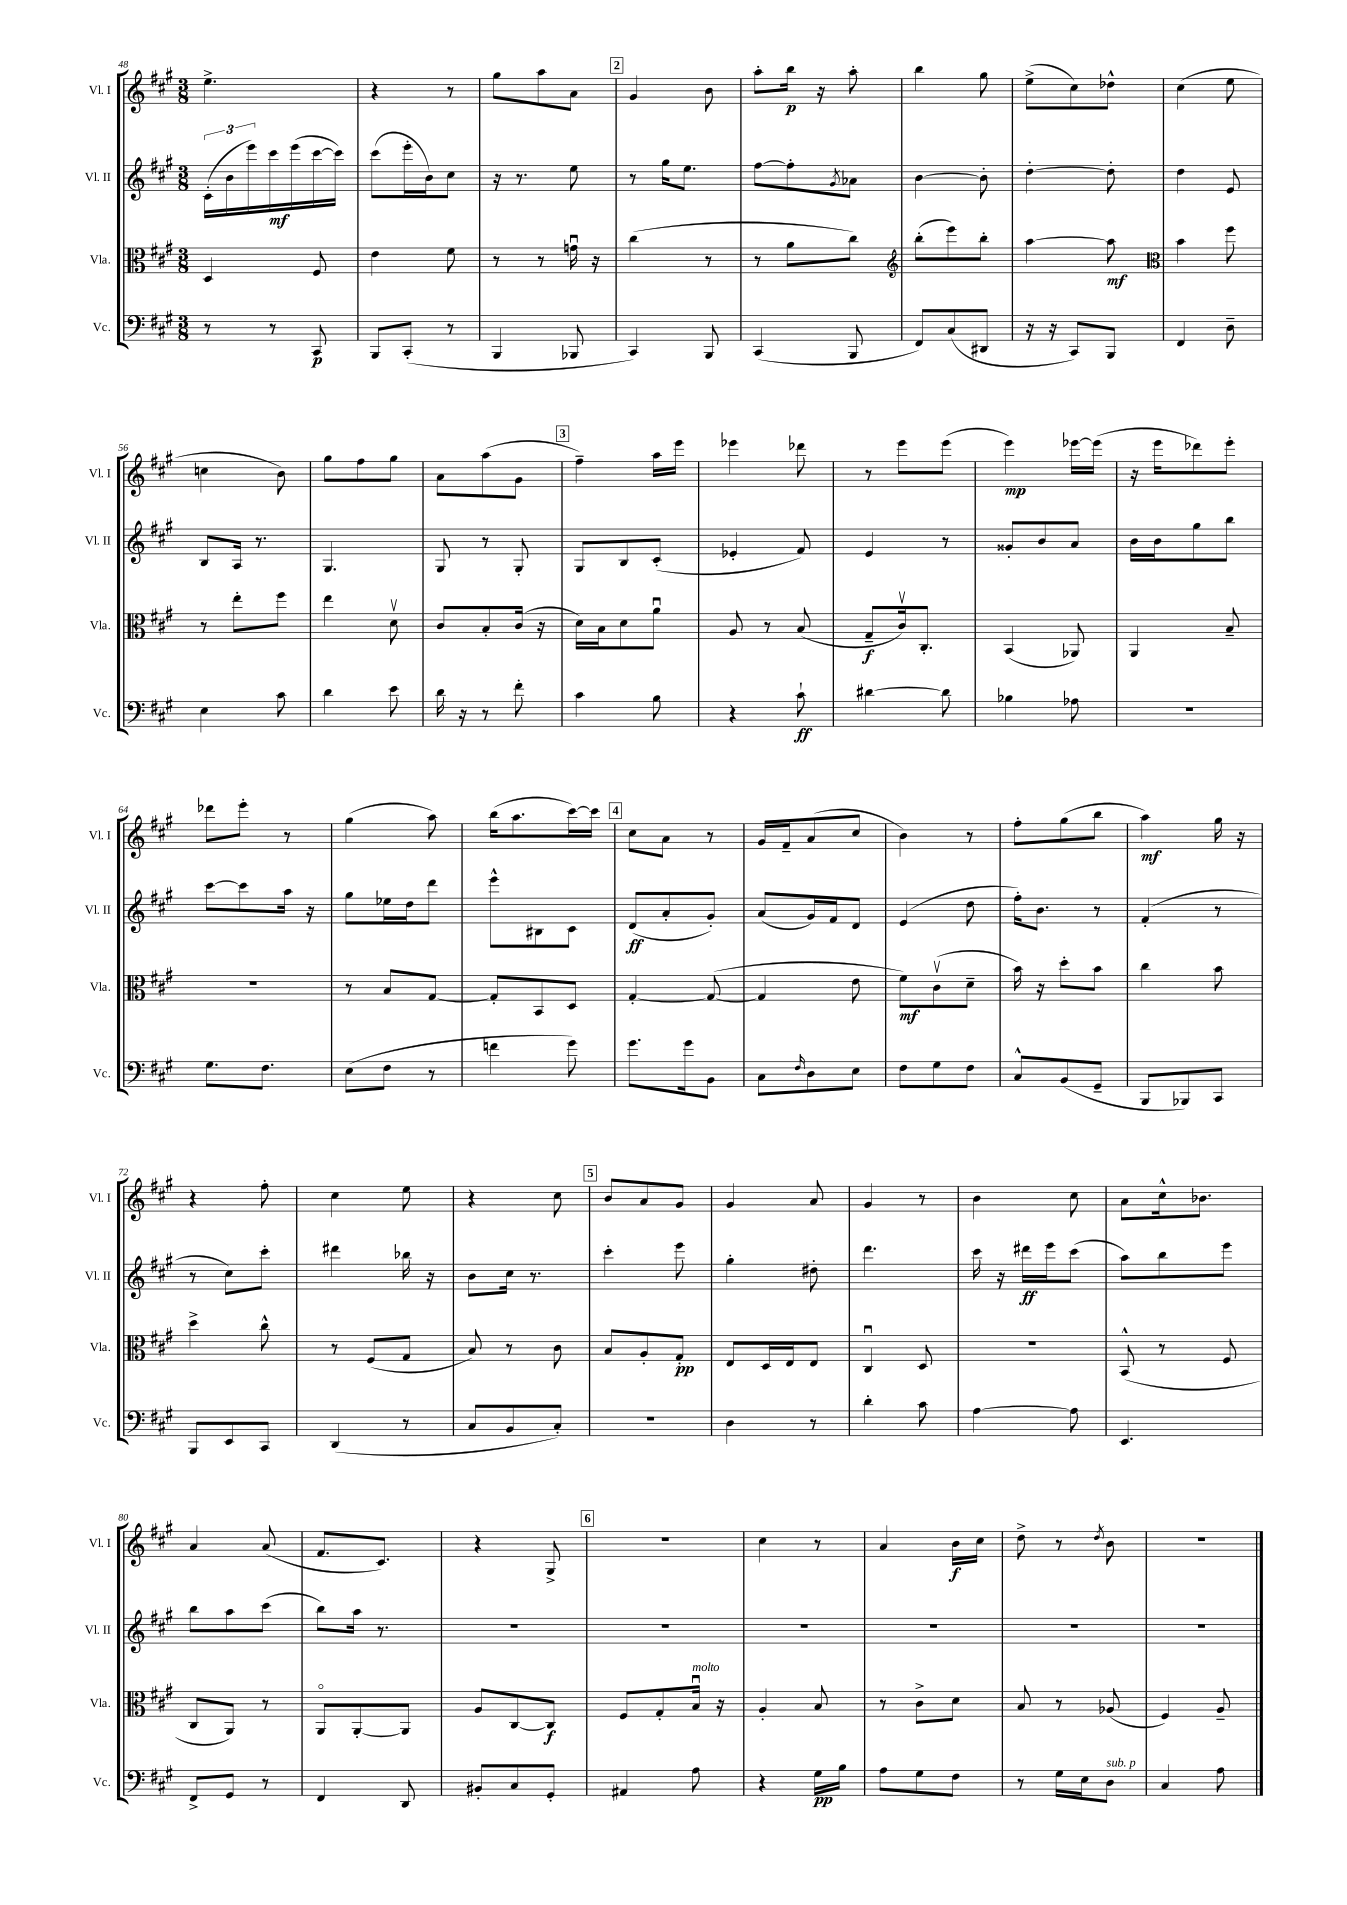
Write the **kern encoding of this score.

**kern	**kern	**kern	**kern
*staff4	*staff3	*staff2	*staff1
*clefF4	*clefC3	*clefG2	*clefG2
*k[f#c#g#]	*k[f#c#g#]	*k[f#c#g#]	*k[f#c#g#]
*M3/8	*M3/8	*M3/8	*M3/8
8r	4D	(24c#'	4.ee^
.	.	24b	.
.	.	24eee)	.
8r	.	16ccc#	.
.	.	(16eee	.
8CC#	8F#	[16ccc#	.
.	.	16ccc#])	.
=	=	=	=
8BBB	4e	(8ccc#	4r
(8CC#'	.	16eee'	.
.	.	16b)	.
8r	8f#	8cc#	8r
=	=	=	=
4BBB	8r	16r	8gg#
.	.	8.r	.
.	8r	.	8aa
8BBB-	16gu	8ee	8a
.	16r	.	.
=	=	=	=
4CC#)	(4cc#	8r	4g#
.	.	16gg#	.
.	.	8.ee	.
8BBB	8r	.	8b
=	=	=	=
(4CC#	8r	[8ff#	8aa'
.	8a	8ff#']	16bb
.	.	.	16r
.	.	8qg#	.
8BBB	8cc#)	8a-	8aa'
=	=	=	=
*	*clefG2	*	*
8FF#)	(8bb'	[4b	4bb
(8C#	8eee)	.	.
8DD#	8bb'	8b']	8gg#
=	=	=	=
16r	[4aa	[4dd'	(8ee^
16r	.	.	.
8CC#)	.	.	8cc#)
8BBB	8aa]	8dd']	8dd-^^
=	=	=	=
*	*clefC3	*	*
4FF#	4b	4dd	(4cc#
8D~	8ff#	8e	8ee
=	=	=	=
4E	8r	8B	4cc
.	8ee'	16A	.
.	.	8.r	.
8c#	8ff#	.	8b)
=	=	=	=
4d	4ee	4.G#	8gg#
.	.	.	8ff#
8e	8dv	.	8gg#
=	=	=	=
16d	8c#	8G#	8a
16r	.	.	.
8r	8B'	8r	(8aa
8f#'	(16c#	8G#'	8g#
.	16r	.	.
=	=	=	=
4c#	16d)	8G#	4ff#~)
.	16B	.	.
.	8d	8B	.
8B	8au	(8c#'	16aa
.	.	.	16eee
=	=	=	=
4r	8A	4e-'	4eee-
.	8r	.	.
8c#`	(8B	8f#)	8ddd-
=	=	=	=
[4d#	8G#~	4e	8r
.	16c#v)	.	8eee
.	8.C#'	.	.
8d#]	.	8r	(8eee
=	=	=	=
4B-	(4BB	8g##'	4eee)
.	.	8b	.
8A-	8AA-)	8a	[16eee-
.	.	.	(16eee-]
=	=	=	=
4.r	4AA	16b	16r
.	.	16b	16eee
.	.	8gg#	8ddd-)
.	8B~	8bb	8eee'
=	=	=	=
8.G#	4.r	[8ccc#	8ddd-
.	.	8ccc#]	8eee'
8.F#	.	.	.
.	.	16aa	8r
.	.	16r	.
=	=	=	=
(8E	8r	8gg#	(4gg#
8F#	8B	16ee-	.
.	.	16dd	.
8r	[8G#	8ddd	8aa)
=	=	=	=
4f	8G#']	8eee^^	(16bb
.	.	.	8.aa
.	8BB	8B#	.
8g#)	8D	8c#	[16ccc#)
.	.	.	16ccc#]
=	=	=	=
8.g#	[4G#'	(8d	8cc#
.	.	8a'	8a
16g#	.	.	.
8BB	(8G#_	8g#')	8r
=	=	=	=
8C#	4G#]	(8a	16g#
.	.	.	16f#~
16qqF#	.	.	.
8D	.	16g#)	(8a
.	.	16f#	.
8E	8e	8d	8cc#
=	=	=	=
8F#	8f#)	(4e	4b)
8G#	(8c#v	.	.
8F#	8d~	8dd	8r
=	=	=	=
8C#^^	16b)	16ff#')	8ff#'
.	16r	8.b	.
(8BB	8dd'	.	(8gg#
8GG#~	8b	8r	8bb
=	=	=	=
8BBB	4cc#	(4f#'	4aa)
8BBB-)	.	.	.
8CC#	8b	8r	16gg#
.	.	.	16r
=	=	=	=
8BBB	4dd^	8r	4r
8EE	.	8cc#)	.
8CC#	8cc#^^	8ccc#'	8ff#'
=	=	=	=
(4DD	8r	4ddd#	4cc#
.	(8F#	.	.
8r	8G#	16bb-	8ee
.	.	16r	.
=	=	=	=
8C#	8B)	8b	4r
8BB	8r	16cc#	.
.	.	8.r	.
8C#')	8c#	.	8cc#
=	=	=	=
4.r	8B	4ccc#'	8b
.	8A'	.	8a
.	8G#'	8eee	8g#
=	=	=	=
4D	8E	4gg#'	4g#
.	16D	.	.
.	16E	.	.
8r	8E	8dd#'	8a
=	=	=	=
4d'	4C#u	4.ddd	4g#
8c#	8D	.	8r
=	=	=	=
[4A	4.r	16ccc#	4b
.	.	16r	.
.	.	16ddd#	.
.	.	16eee	.
8A]	.	(8ccc#	8cc#
=	=	=	=
4.EE	(8BB^^	8aa)	8a
.	8r	8bb	16cc#^^
.	.	.	8.b-
.	8F#	8eee	.
=	=	=	=
8FF#^	8C#	8bb	4a
8GG#	8AA)	8aa	.
8r	8r	(8ccc#	(8a
=	=	=	=
4FF#	8AAo	8bb)	8.f#
.	[8AA'	16aa	.
.	.	8.r	8.c#)
8DD	8AA]	.	.
=	=	=	=
8BB#'	8A	4.r	4r
8C#	[8C#	.	.
8GG#'	8C#]	.	8G#^
=	=	=	=
4AA#	8F#	4.r	4.r
.	8G#'	.	.
8A	16Bu	.	.
.	16r	.	.
=	=	=	=
4r	4A'	4.r	4cc#
16G#	8B	.	8r
16B	.	.	.
=	=	=	=
8A	8r	4.r	4a
8G#	8c#^	.	.
8F#	8d	.	16b
.	.	.	16cc#
=	=	=	=
8r	8B	4.r	8dd^
16G#	8r	.	8r
16E	.	.	.
.	.	.	8qdd
8D	(8A-	.	8b
=	=	=	=
4C#	4F#)	4.r	4.r
8A	8A~	.	.
==	==	==	==
*-	*-	*-	*-
